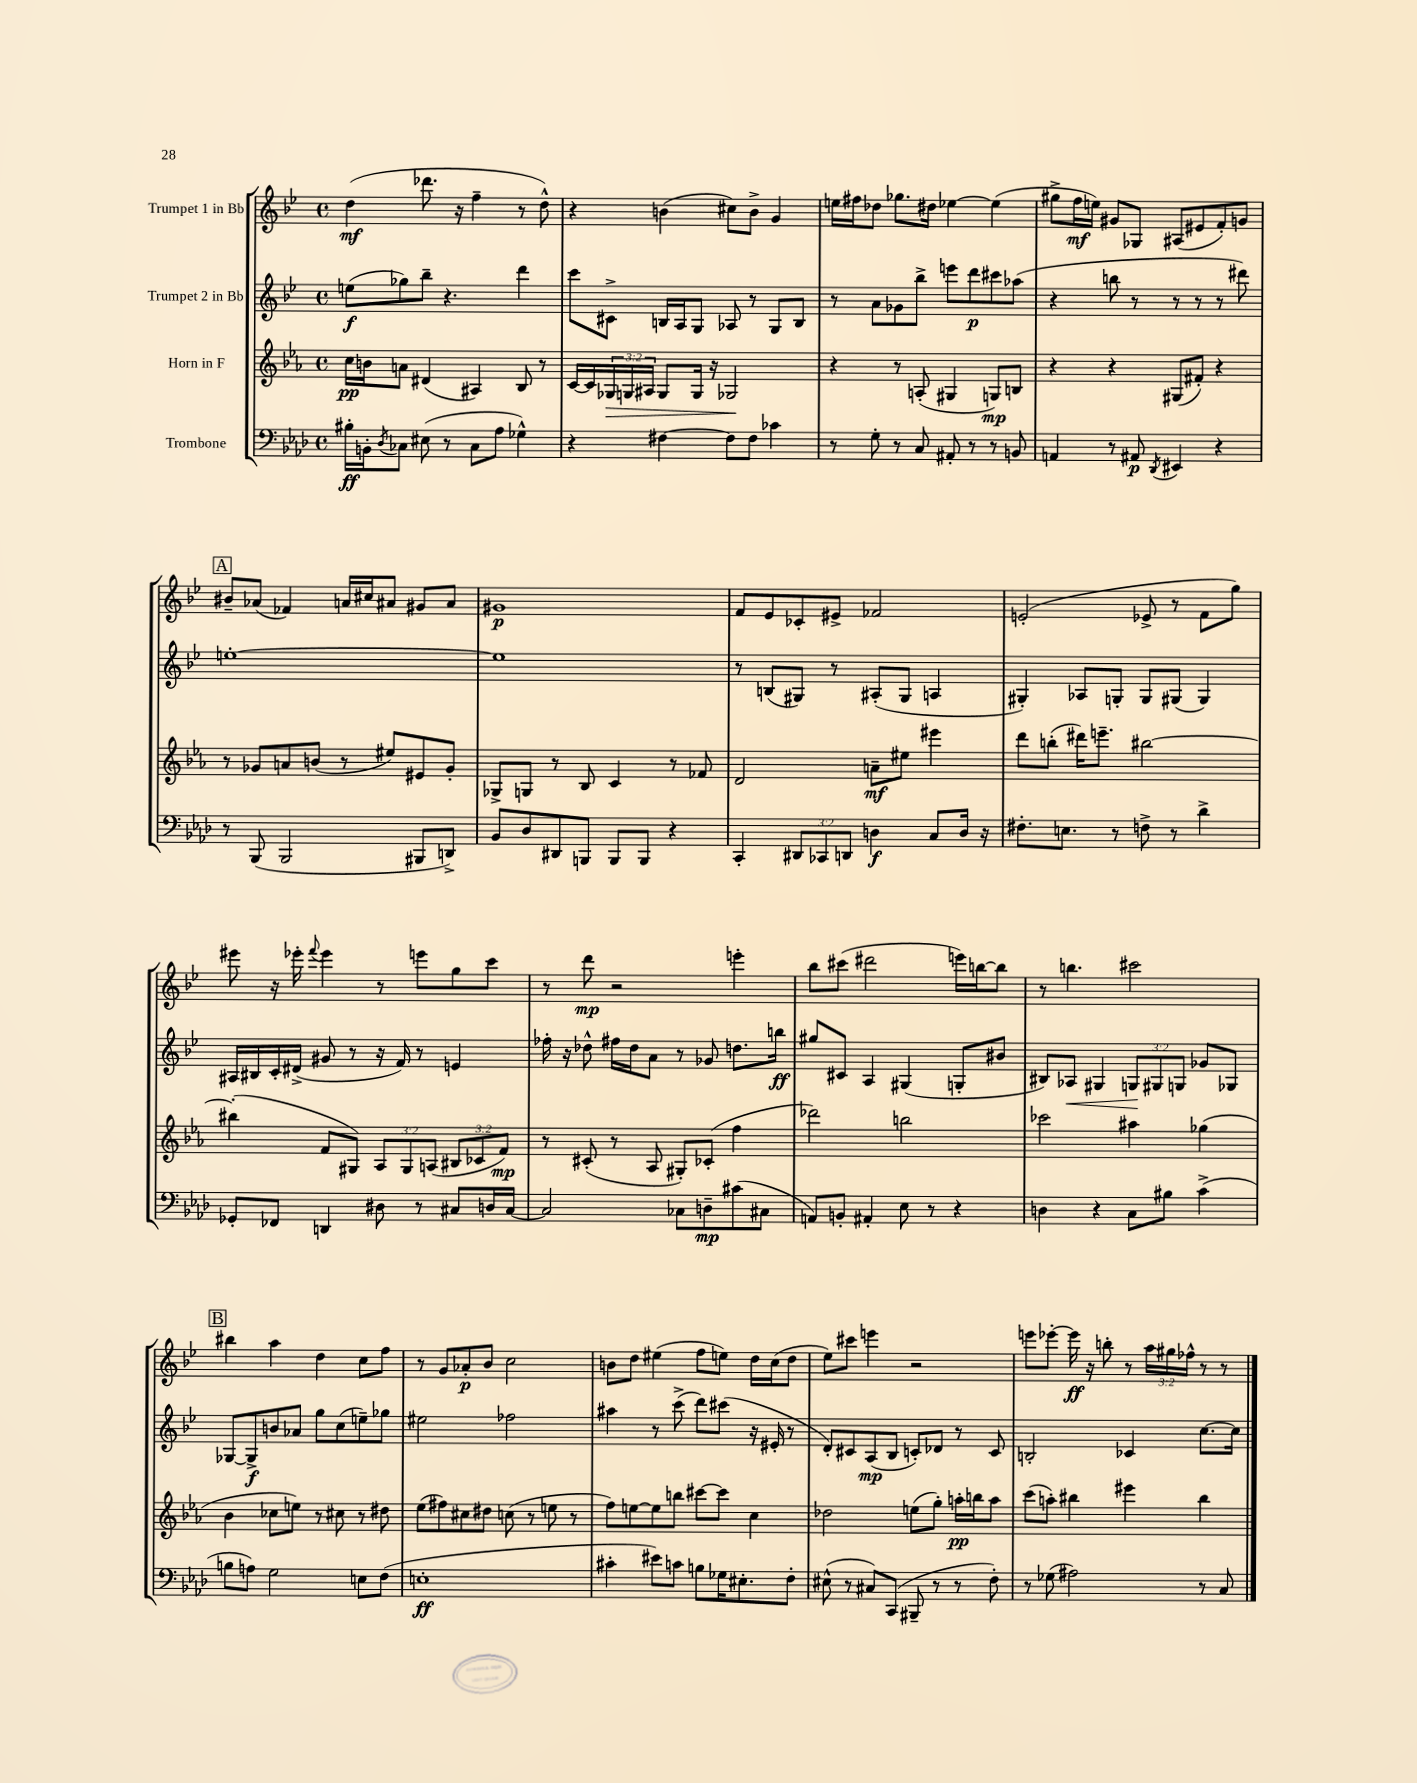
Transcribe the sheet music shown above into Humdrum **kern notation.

**kern	**kern	**kern	**kern
*staff4	*staff3	*staff2	*staff1
*clefF4	*clefG2	*clefG2	*clefG2
*k[b-e-a-d-]	*k[b-e-a-]	*k[b-e-]	*k[b-e-]
*M4/4	*M4/4	*M4/4	*M4/4
*met(c)	*met(c)	*met(c)	*met(c)
16B#'	16cc	(8ee	(4dd
16BB'	16b	.	.
8qD-	.	.	.
8C-	8a	8gg-)	.
(8E#	(4d#	8bb-~	8.ddd-
8r	.	4.r	.
.	.	.	16r
8C-	4A#)	.	4ff~
8A-	.	.	.
4G-^^)	8B-	4ddd	8r
.	8r	.	8dd^^)
=	=	=	=
4r	[16c	8ccc	4r
.	16c]	.	.
.	24G-	8c#^	.
.	24G	.	.
.	24A#	.	.
[4F#	8G	16B	(4b
.	.	16A	.
.	16G	8G	.
.	16r	.	.
8F#]	2G-	8A-	8cc#)
8F#	.	8r	8b^
4c-	.	8G	4g
.	.	8B	.
=	=	=	=
8r	4r	8r	16ee
.	.	.	16ff#
8G'	.	8a	8dd-
8r	8r	8g-	8.gg-
8C	(8A'	8bb-^	.
.	.	.	16dd#
8AA#'	4G#	8eee	[4ee-
8r	.	8ddd	.
8r	8G)	8ccc#	(4ee-]
8BB	8B	(8aa-	.
=	=	=	=
4AA	4r	4r	8gg#^
.	.	.	16ff
.	.	.	16ee)
8r	4r	8bb	8g#
8AA#	.	8r	8G-
8qDD-	.	.	.
4EE#	(8G#	8r	(8A#
.	8f#')	8r	8e#
4r	4r	8r	8f')
.	.	8ddd#)	8g
=	=	=	=
8r	8r	[1ee'	8b#~
(8BBB-	8g-	.	(8a-
2BBB-	8a	.	4f-)
.	(8b	.	.
.	8r	.	16a
.	.	.	16cc#
.	8ee#)	.	8a#
8BBB#	8e#	.	8g#
8DD^)	8g-'	.	8a#
=	=	=	=
8BB-	8G-^	1ee]	1g#
8D-	8G	.	.
8DD#	8r	.	.
8BBB	8B-	.	.
8BBB	4c	.	.
8BBB	.	.	.
4r	8r	.	.
.	8f-	.	.
=	=	=	=
4CC'	2d	8r	8f
.	.	(8B	8e-
12DD#	.	8G#)	8c-'
12CC-	.	.	.
.	.	8r	8e#^
12DD	.	.	.
4D	8a~	(8A#'	2f-
.	8ee#	8G#	.
8C	4eee#	4A	.
16D	.	.	.
16r	.	.	.
=	=	=	=
8.F#'	8ddd	4G#')	(2e'
.	(8bb'	.	.
8.E	.	.	.
.	16ddd#)	8A-	.
.	8.eee~	.	.
8r	.	8G'	.
8F^	[2bb#	8G	8e-^
8r	.	(8G#	8r
4d-^	.	4G#)	8f
.	.	.	8gg)
=	=	=	=
8GG-'	(4bb#']	16A#	8eee#
.	.	16B#	.
8FF-	.	16c'	16r
.	.	(16d#^	16eee-'
.	.	.	8qqfff
4DD	8f	8g#	4eee-
.	8G#)	8r	.
8D#	12A-	16r	8r
.	.	16f)	.
.	12G#	.	.
8r	.	8r	8eee
.	(12A	.	.
8C#	12B#	4e	8gg
.	12c-	.	.
16D	.	.	8ccc
.	12f)	.	.
[16C#	.	.	.
=	=	=	=
2C#]	8r	16ff-'	8r
.	.	16r	.
.	(8c#'	8dd-^^	8ddd
.	8r	16ff#	2r
.	.	16dd-	.
.	8A-	8a	.
8C-	8G#')	8r	.
8D~	(8c-'	8g-	.
(8c#	4ff	8.dd	4eee'
8C#	.	.	.
.	.	16bb	.
=	=	=	=
8AA)	2ddd-)	8gg#	8bb-
8BB'	.	8c#	(8ccc#
4AA#'	.	4A	2ddd#
8E-	2bb	(4G#	.
8r	.	.	.
4r	.	8G'	16eee)
.	.	.	[16bb
.	.	8b#	8bb]
=	=	=	=
4D	2ccc-	8B#)	8r
.	.	8A-	4.bb
4r	.	4G#	.
8C	4aa#	12G	2ccc#
.	.	12G#	.
8B#	.	.	.
.	.	12G	.
(4c^	(4gg-	8g-	.
.	.	8G-	.
=	=	=	=
8B	4b-	[8G-	4bb#
8A)	.	8G-^]	.
2G	8cc-	8b	4aa
.	8ee)	8a-	.
.	8r	8gg	4dd
.	8cc#	(8cc	.
8E	8r	8ee~)	8cc
(8F	8dd#	8gg-	8ff
=	=	=	=
1E'	(8ee-	2ee#	8r
.	8ff#)	.	8g
.	8cc#	.	8a-'
.	8dd#	.	8b-
.	(8cc	2ff-	2cc
.	8r	.	.
.	8ee	.	.
.	8r	.	.
=	=	=	=
4c#'	8ff)	4aa#	8b
.	[8ee	.	8dd
8e#)	8ee]	8r	(4ee#
8c	8bb	(8ccc^	.
8B	[8ccc#	8ddd)	8ff
16G-	8ccc#]	(8ccc#	8ee)
8.E#'	.	.	.
.	4cc	16r	16dd
.	.	16e#'	(16cc
8F'	.	8r	8dd
=	=	=	=
(8E#^^	2dd-	8d')	8ee-)
8r	.	8c#	8ccc#
8C#)	.	(8A	4eee
(8CC	.	8B-	.
8BBB#~	(8ee	8c')	2r
8r	8gg')	8d-	.
8r	16aa'	8r	.
.	16bb	.	.
8F')	8aa	8c	.
=	=	=	=
8r	(8ccc	2B'	8eee
(8G-	8aa')	.	[8eee-'
2A#)	4bb#	.	16eee-]
.	.	.	16r
.	.	.	8bb'
.	4eee#	4c-	8r
.	.	.	24aa
.	.	.	24gg#
.	.	.	24ff-^^
8r	4bb#	[8.cc	8r
8C	.	.	8r
.	.	16cc]	.
==	==	==	==
*-	*-	*-	*-
